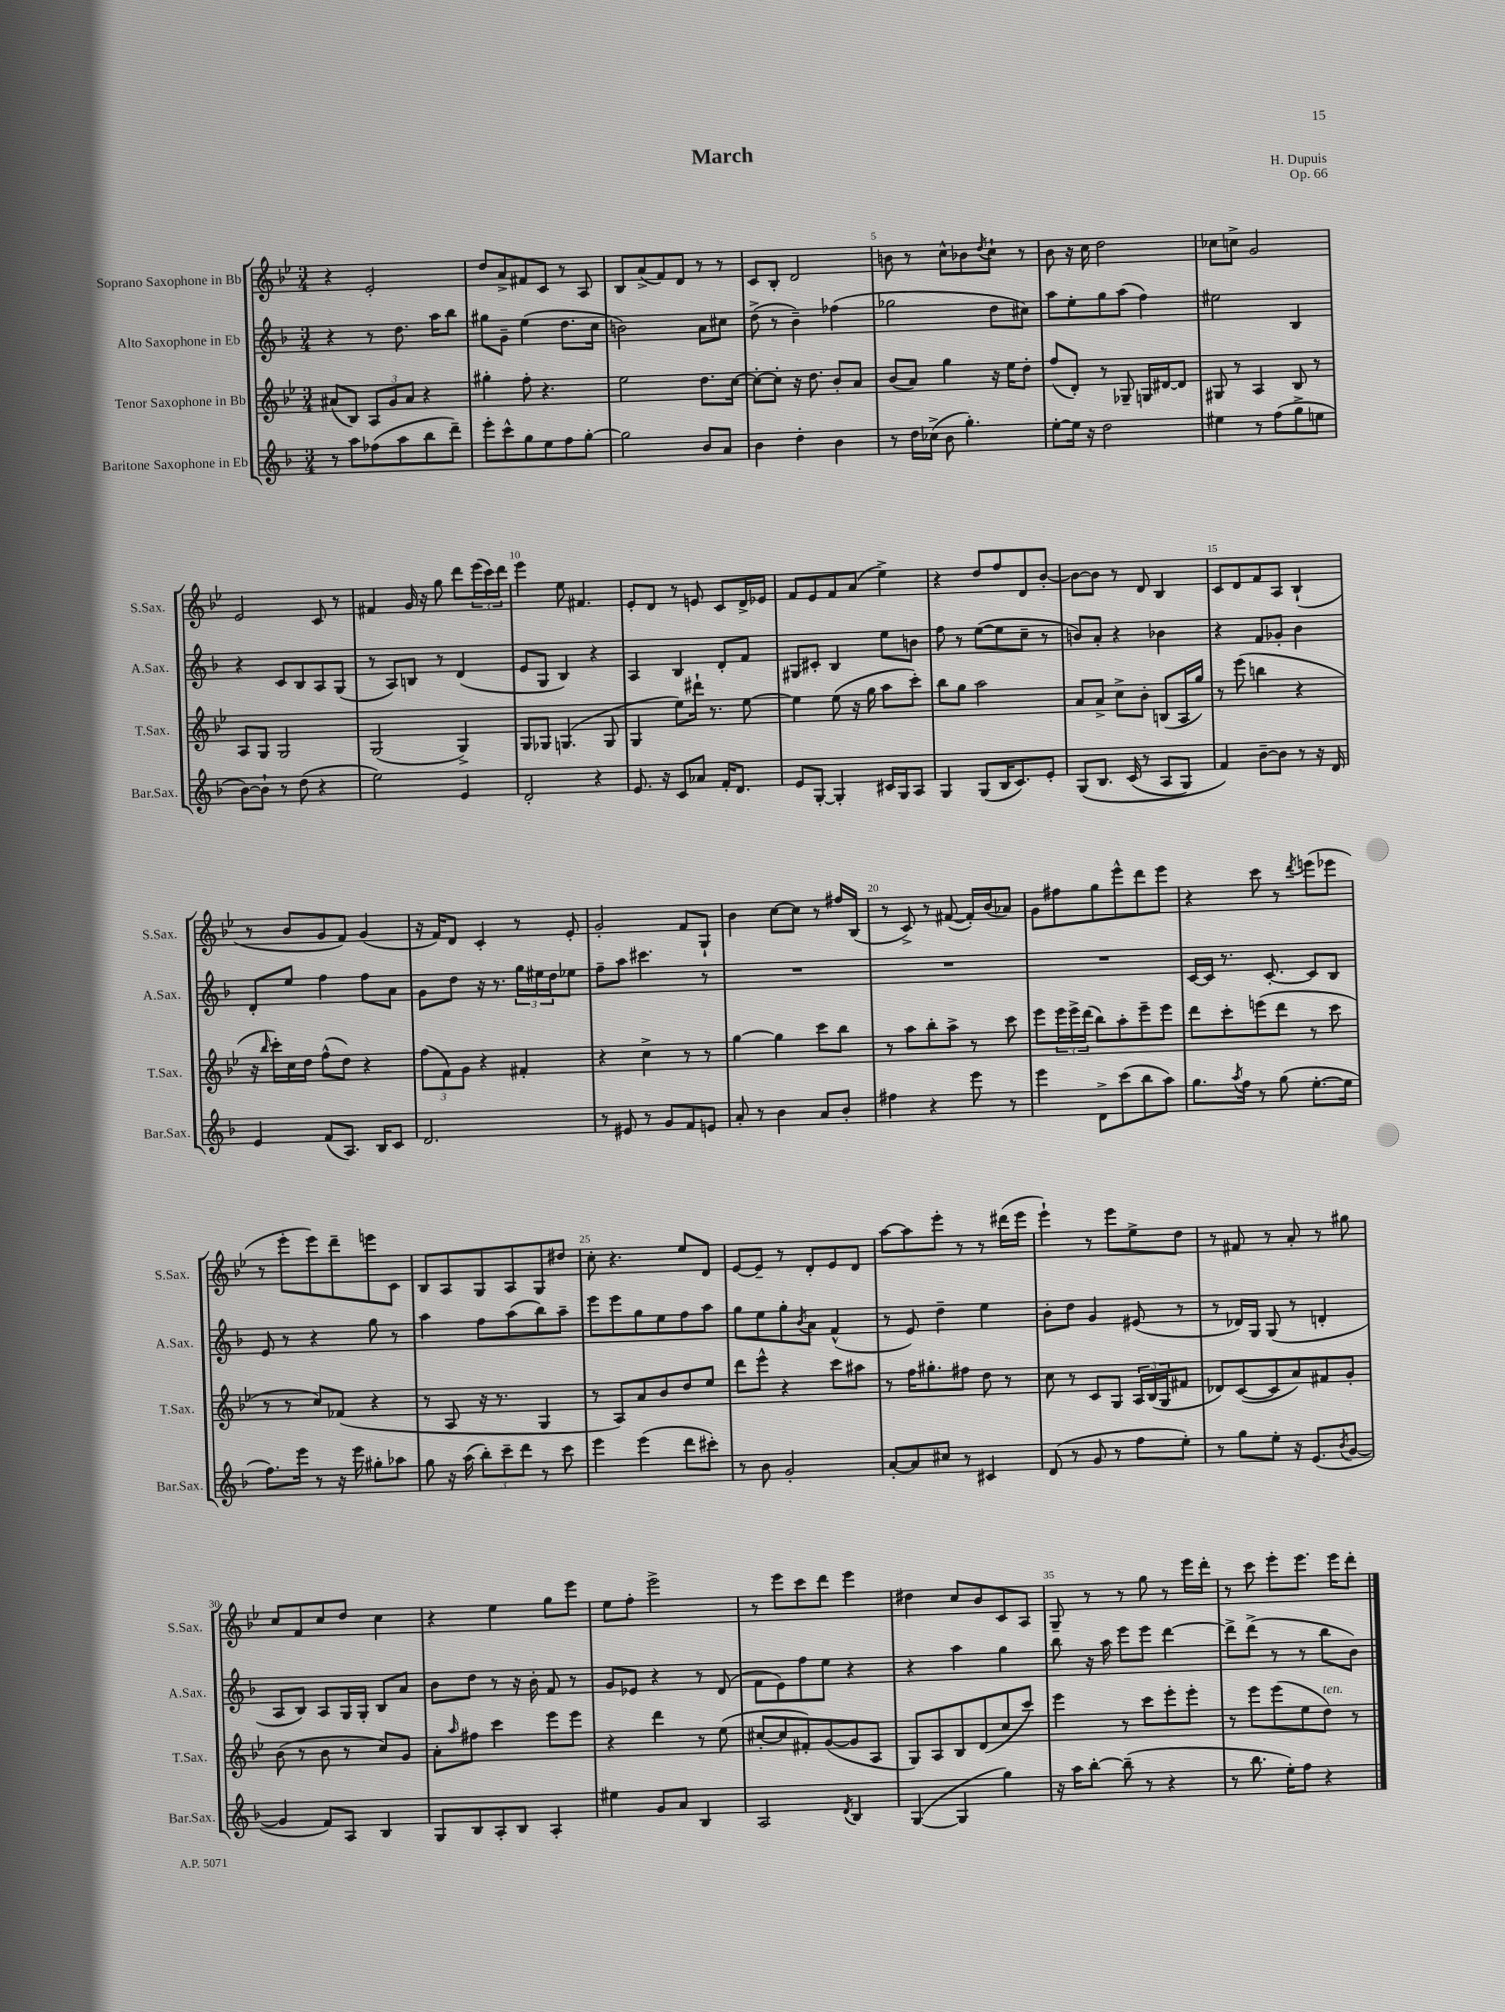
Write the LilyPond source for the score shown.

\header { title = "March" composer = "H. Dupuis" opus = "Op. 66" }
<<
\new StaffGroup <<
\new Staff = "s0" \with { instrumentName = "Soprano Saxophone in Bb" shortInstrumentName = "S.Sax." } {
    \clef treble \key bes \major \numericTimeSignature \time 3/4
    r4 ees'2-. |
    d''8 a'8-> fis'8 c'8 r8 a8 |
    bes8 a'8->( f'8) d'8 r8 r8 |
    c'8 bes8-. d'2 |
    b'8 r8 c''8-^ bes'8 \acciaccatura { d''8 } c''8-! r8 |
    bes'8 r16 c''16 d''2 |
    ces''8 c''8-> g'2 |
    ees'2 c'8 r8 |
    fis'4 g'16 r16 g''8 d'''8 \tuplet 3/2 { ees'''16( c'''16) d'''16 } |
    ees'''4 ees''8 fis'4. |
    ees'8-. d'8 r8 e'8 c'8 d'16-> ees'16 |
    f'8 ees'8 f'8 a'8( ees''4->) |
    r4 d''8 f''8 d'8 bes'8~-. |
    bes'8~ bes'8 r8 d'8 bes4 |
    c'8 d'8 f'8 a8 bes4-!( |
    r8 bes'8 g'8 f'8) g'4( |
    r16 f'16) d'8 c'4-. r8 ees'8-. |
    g'2-. f'8 g8-! |
    bes'4 c''8~ c''8 r8 fis''16 bes16( |
    r8 c'8->) r8 fis'8~( fis'16-.) bes'16( aes'8) |
    g'8 fis''8 g''8 ees'''8-^ d'''8 ees'''8 |
    r4 c'''8 r8 \acciaccatura { d'''8 } e'''8( ees'''8 |
    r8 ees'''8-. ees'''8) d'''8-- e'''8 c'8 |
    bes8 a8 g8 a8 g8 dis''8 |
    c''8-. r4. ees''8 d'8 |
    ees'8~ ees'8-- r8 d'8-. ees'8 d'8 |
    a''8~ a''8 ees'''8-. r8 r8 dis'''16( ees'''16 |
    ees'''4-!) r8 ees'''8 ees''8-> d''8 |
    r8 fis'8 r8 a'8-. r8 gis''8 |
    c''8 f'8 c''8 d''8 c''4 |
    r4 ees''4 g''8 ees'''8 |
    ees''8 f''8-. ees'''2-> |
    r8 ees'''8 c'''8 d'''8 ees'''4 |
    dis''4 c''8 bes'8 c'8 a8 |
    g8-- r8 r8 g''8 r8 ees'''16 d'''16-. |
    r8 c'''8 ees'''8-. ees'''8. ees'''16 d'''8-. \bar "|." |
}
\new Staff = "s1" \with { instrumentName = "Alto Saxophone in Eb" shortInstrumentName = "A.Sax." } {
    \clef treble \key f \major \numericTimeSignature \time 3/4
    r4 r8 d''8. a''16 bes''8 |
    gis''8 g'8-- e''4( d''8. c''16 |
    b'2) a'8 cis''8 |
    d''8->( r8 bes'4--) fes''4( |
    ges''2 d''8 cis''8) |
    a''8 e''8-. g''8 a''8( f''4) |
    eis''2 bes4 |
    r4 c'8 bes8 a8 g8( |
    r8 a8) b8 r8 d'4( |
    e'8 g8 bes4) r4 |
    a4 bes4 d'8-. f'8 |
    gis8 cis'8-. bes4 e''8 b'8 |
    f''8 r8 e''8~( e''8 c''8-- r8 |
    b'8) a'8-. r4 bes'4 |
    r4 f'8 ges'8-. bes'4 |
    d'8-. e''8 f''4 f''8 a'8 |
    g'8 d''8 r16 r8. \tuplet 3/2 { g''16 eis''16 d''16 } ees''8 |
    f''8-- a''8 cis'''4. r8 |
    R2. |
    R2. |
    R2. |
    c'16~ c'16 r8. c'8.~-. c'8 bes8 |
    e'8 r8 r4 g''8 r8 |
    a''4 f''8 a''8( bes''8) a''8-- |
    e'''8 e'''8 g''8 e''8 f''8 a''8 |
    g''8 e''8 g''8-. \acciaccatura { bes'8 } a'8 f'4-^( |
    r8 e'8) d''4-- e''4 |
    bes'8-. d''8 g'4 eis'8( r8 |
    r8 des'16) g16 g8( r8 d'4-. |
    a8 bes8) a8 g16 g16-. bes8 a'8 |
    bes'8 d''8 r8 r16 bes'16-. f'8 r8 |
    g'8 ees'8 r4 r8 d'8( |
    f'8 e'8) f''8 e''8 r4 |
    r4 a''4 g''4 |
    bes''8 r16 a''16 e'''8 e'''8 d'''4~ |
    d'''8-> d'''8->( r8 r8 bes''8 bes'8) \bar "|." |
}
\new Staff = "s2" \with { instrumentName = "Tenor Saxophone in Bb" shortInstrumentName = "T.Sax." } {
    \clef treble \key bes \major \numericTimeSignature \time 3/4
    ais'8( bes8) \tuplet 3/2 { a8 g'8 ais'8 } r4 |
    gis''4-. f''8-. r4. |
    ees''2 d''8. c''16~ |
    c''8~-. c''8-. r16 d''8. bes'8-. a'8 |
    bes'8( a'8) g''4 r16 ees''16 d''8-. |
    f''8( d'8-.) r8 ges8-- g16 dis'16~ dis'8 |
    gis8 r8 a4 bes8 r8 |
    a8 g8 g2 |
    g2( g4->) |
    g8 ges8 g4.( g8 |
    g4 ees''8) dis'''16-! r8. ees''8~ |
    ees''4 ees''8( r16 g''16 a''8 c'''8-.) |
    bes''8 g''8 a''2 |
    a'8 a'8-> c''8-> bes'8-. b8( a16 g''16) |
    r8 ees'''8( b''4 r4 |
    r16 \grace { bes''16 } c'''16-.) c''16 d''16 f''8-^( d''8) r4 |
    \tuplet 3/2 { f''8( f'8) g'8 } r4 fis'4-. |
    r4 c''4-> r8 r8 |
    g''4~ g''4 c'''8 bes''8 |
    r8 a''8 bes''8-. a''8-> r8 c'''8 |
    ees'''8 \tuplet 3/2 { ees'''16 ees'''16-> d'''16( } bes''8) a''8-. ees'''8-- ees'''8 |
    d'''8 c'''8-. e'''8( d'''8 r8 c'''8 |
    r8 r8 c''8) fes'8( r4 |
    r8 a8 r16 r8. g4 |
    r8 a8) a'8 bes'8 d''8 ees''8 |
    d'''8 ees'''8-^ r4 c'''8 ais''8 |
    r8 f''16 gis''8.-. fis''8 d''8 r8 |
    c''8 r8 c'8 g8 \tuplet 3/2 { a16 bes16( g16 } fis'8 |
    des'8) c'8~( c'8 a'8) fis'8 g'8-. |
    bes'8( r8 bes'8 r8 c''8) g'8 |
    a'8-. \grace { a''16 } fis''8 c'''4 ees'''8 ees'''8 |
    r4 d'''4 r8 ees''8( |
    cis''8~-. cis''8 fis'8-.) g'8~( g'8 a8 |
    g8) a8 bes8 d'8( c''8 c'''8) |
    ees'''4 r8 c'''8 ees'''8-. ees'''8-. |
    r8 ees'''8 ees'''8( ees''8 d''8^\markup { \italic "ten." }) r8 \bar "|." |
}
\new Staff = "s3" \with { instrumentName = "Baritone Saxophone in Eb" shortInstrumentName = "Bar.Sax." } {
    \clef treble \key f \major \numericTimeSignature \time 3/4
    r8 a''8 fes''8( a''8 bes''8 d'''8--) |
    e'''8-. c'''8-^ g''8 e''8 f''8 g''8~-. |
    g''2 bes'8 a'8 |
    bes'4 d''4-. bes'4 |
    r8 d''16 ces''16->( bes'8 g''4.-.) |
    e''8~-. e''16 r16 d''2 |
    eis''4 r8 f''8( g''8-> e''8 |
    bes'8~) bes'8-! r8 d''8( r4 |
    e''2) e'4 |
    d'2-. r4 |
    e'8. r16 c'8 aes'8 f'16-. d'8. |
    e'8 g8~-. g4-. cis'16 g16 a8 |
    g4 g8( bes16 c'8.) e'8-. |
    g8\( bes8. c'16( r8 a8 g8) |
    f'4\) bes'8~-- bes'8 r8 r16 d'16 |
    e'4 f'8( a8.) bes16 c'8 |
    d'2. |
    r8 eis'8 r8 g'8 f'8 e'8 |
    a'8-. r8 bes'4 a'8 bes'8-. |
    fis''4 r4 e'''8 r8 |
    e'''4 d'8-> c'''8( bes''8 a''8) |
    g''8. \acciaccatura { a''8 } f''16 r8 g''8( e''8.~-. e''16 |
    f''8.) e'''16 r8 r16 e'''16 gis''8-. aes''8 |
    g''8 r16 a''16( \tuplet 3/2 { bes''8-.) c'''8-- d'''8 } r8 c'''8 |
    e'''4 e'''4( d'''8 cis'''8-.) |
    r8 bes'8 g'2-. |
    a'8~-. a'8 cis''8 r8 cis'4 |
    d'8( r8 g'8 r8 f''8 e''8-.) |
    r8 g''8 e''8-. r16 e'8.( \acciaccatura { bes'8 } g'8~ |
    g'4 f'8) a8 bes4 |
    g8 bes8 a8-. bes8 a4-. |
    eis''4 g'8 a'8 bes4 |
    a2 \acciaccatura { d'8 } bes4 |
    g4~( g4 g''4) |
    r16 a''16 bes''8~-. bes''8--( r8 r4 |
    r8 bes''8. e''16-.) f''8 r4 \bar "|." |
}
>>
>>
\layout { \context { \Score \override BarNumber.break-visibility = ##(#f #t #t) barNumberVisibility = #(every-nth-bar-number-visible 5) } }
